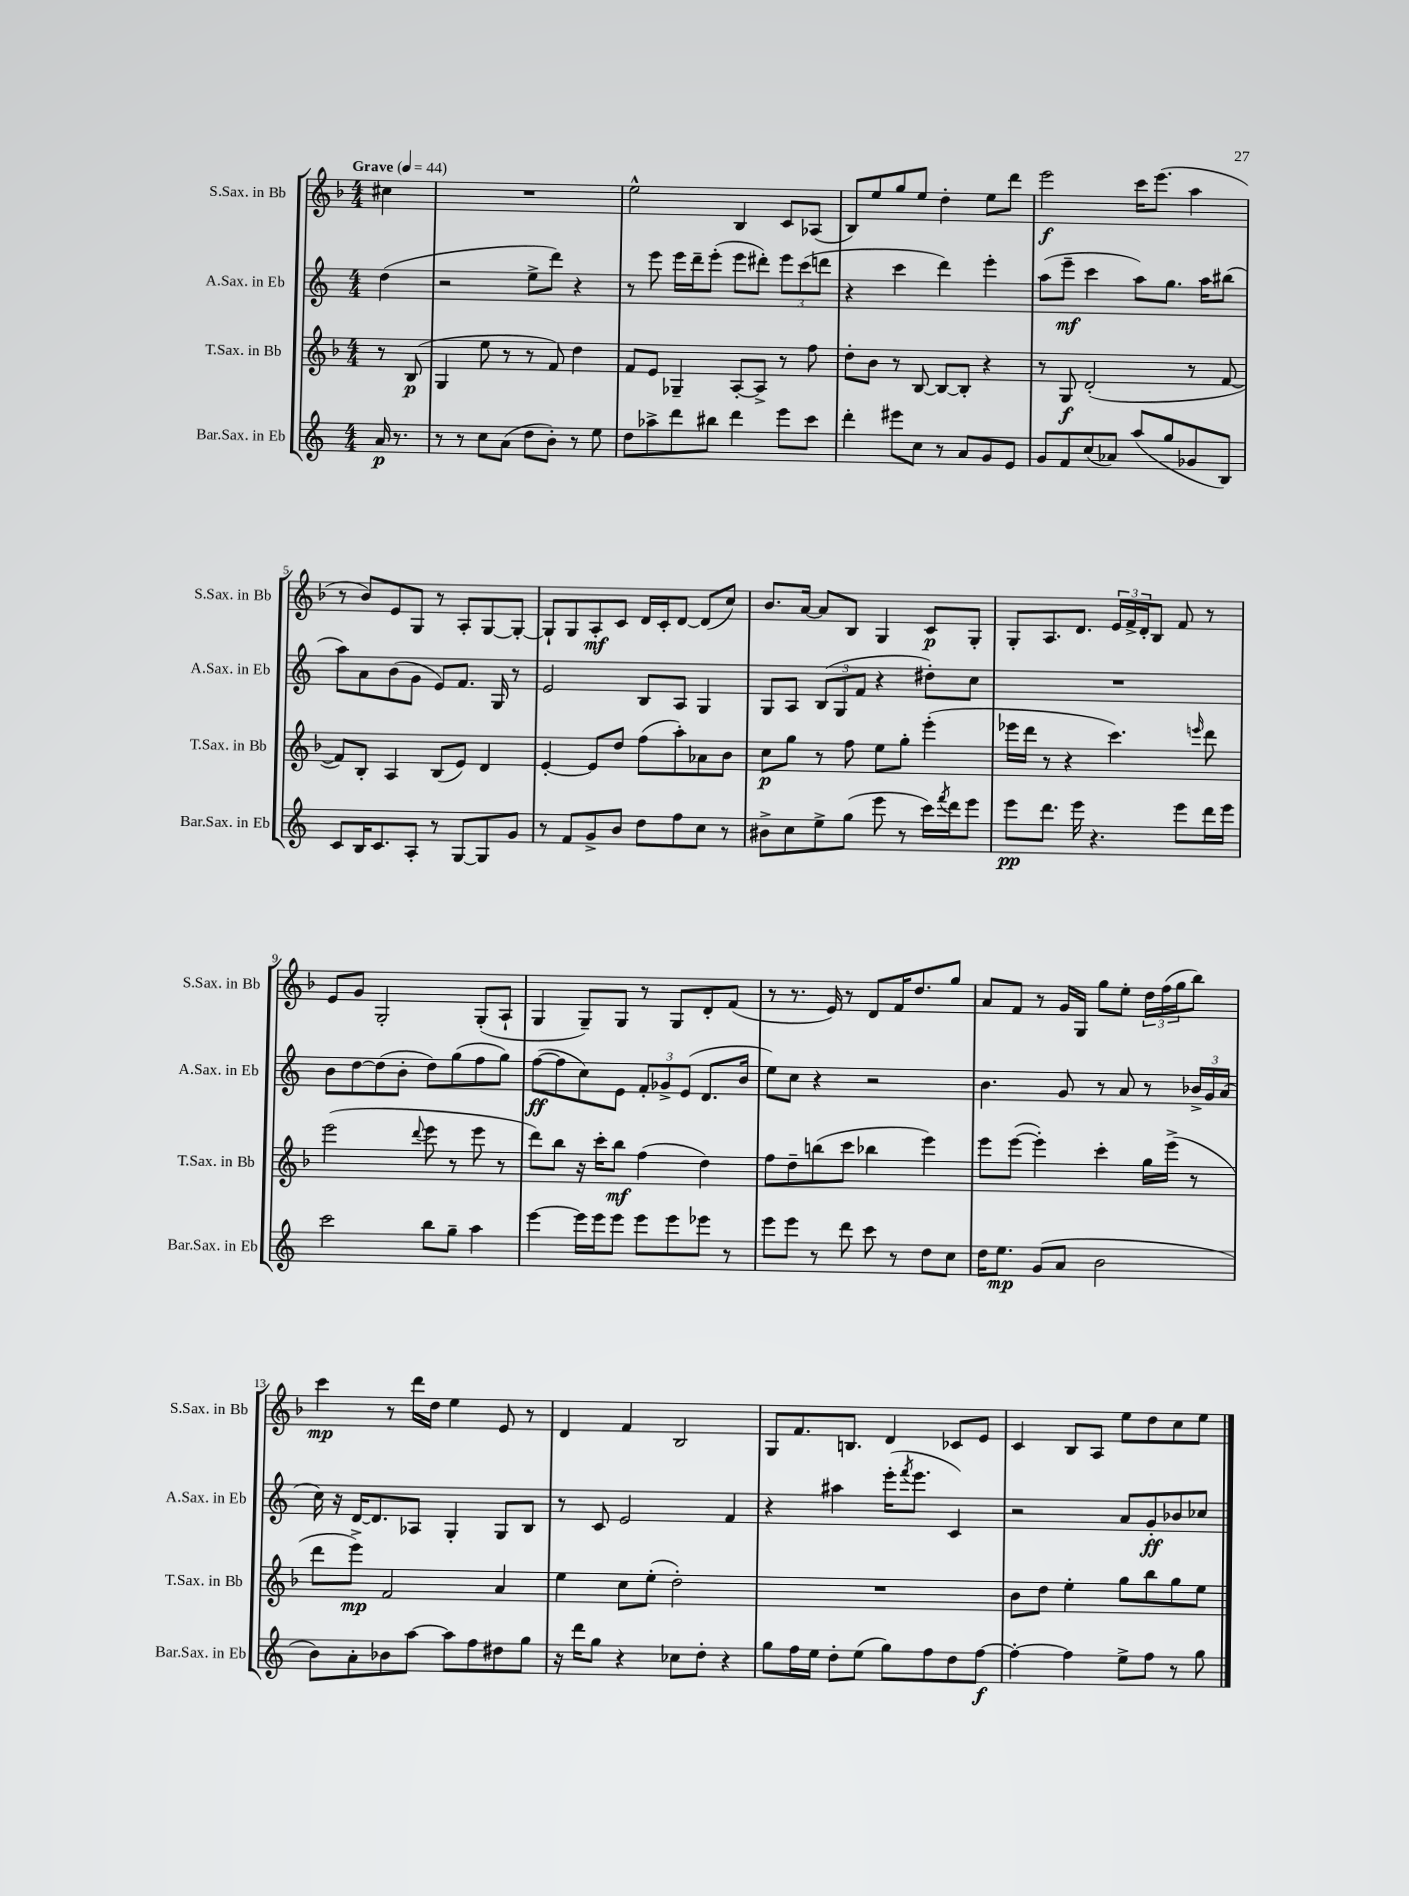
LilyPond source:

<<
\new StaffGroup <<
\new Staff = "s0" \with { instrumentName = "S.Sax. in Bb" shortInstrumentName = "S.Sax. in Bb" } {
    \clef treble \key f \major \numericTimeSignature \time 4/4 \partial 4 \tempo "Grave" 4 = 44
    cis''4 |
    R1 |
    e''2-^ bes4 c'8 aes8( |
    bes8) e''8 g''8 e''8 d''4-. e''8 d'''8 |
    e'''2\f c'''16 e'''8.( a''4 |
    r8 bes'8) e'8 g8 r8 a8-. g8~ g8~-. |
    g8-! g8 a8-.\mf c'8 d'16 c'16-. d'8~ d'8( c''8) |
    bes'8. a'16~ a'8 bes8 g4 c'8\p g8-. |
    g8-. a8. d'8. \tuplet 3/2 { e'16 f'16-> d'16-. } bes8 f'8 r8 |
    e'8 g'8 g2-. g8-.( a8-! |
    g4 g8--) g8 r8 g8 d'8-. f'8( |
    r8 r8. e'16) r8 d'8 f'16 d''8. g''8 |
    a'8 f'8 r8 g'16 g16 g''8 e''8-. \tuplet 3/2 { d''16 f''16( g''16 } bes''8) |
    c'''4\mp r8 d'''16 d''16 e''4 e'8 r8 |
    d'4 f'4 bes2 |
    g8 f'8. b8. d'4 ces'8 e'8 |
    c'4 bes8 a8 e''8 d''8 c''8 e''8 \bar "|." |
}
\new Staff = "s1" \with { instrumentName = "A.Sax. in Eb" shortInstrumentName = "A.Sax. in Eb" } {
    \clef treble \key c \major \numericTimeSignature \time 4/4 \partial 4
    d''4( |
    r2 e''8-> d'''8) r4 |
    r8 e'''8 e'''16 d'''16-- e'''8-.( e'''8 dis'''8-.) \tuplet 3/2 { e'''8 c'''8( d'''8 } |
    r4 c'''4 d'''4) e'''4-. |
    a''8( e'''8--\mf c'''4 a''8) g''8. a''16 bis''8( |
    a''8) a'8 b'8( g'8 e'8) f'8. g16 r8 |
    e'2 b8 a8 g4 |
    g8 a8 \tuplet 3/2 { b8( g8 f'8 } r4 dis''8-.) c''8 |
    R1 |
    b'8 d''8~ d''8( b'8-. d''8) g''8( f''8 g''8) |
    f''8~\ff( f''8 c''8) e'8 \tuplet 3/2 { f'8-. ges'8-> e'8( } d'8. b'16 |
    e''8) c''8 r4 r2 |
    b'4. g'8 r8 a'8 r8 \tuplet 3/2 { bes'16-> g'16 a'16( } |
    c''16) r16 d'16~ d'8. aes8 g4-. g8 b8 |
    r8 c'8 e'2 f'4 |
    r4 ais''4 e'''16-.( \acciaccatura { f'''8 } e'''8. c'4) |
    r2 a'8 g'8-.\ff bes'8 ces''8 \bar "|." |
}
\new Staff = "s2" \with { instrumentName = "T.Sax. in Bb" shortInstrumentName = "T.Sax. in Bb" } {
    \clef treble \key f \major \numericTimeSignature \time 4/4 \partial 4
    r8 bes8\p( |
    g4 e''8 r8 r8 f'8) d''4 |
    f'8 e'8 ges4-- a8~-. a8-> r8 f''8 |
    d''8-. bes'8 r8 bes8~ bes8~ bes8-. r4 |
    r8 g8\f d'2-.( r8 f'8~ |
    f'8) bes8-. a4 bes8( e'8) d'4 |
    e'4~-. e'8 d''8 f''8( a''8-.) aes'8 bes'8 |
    c''8\p g''8 r8 f''8 e''8 g''8-. e'''4-.( |
    ees'''16 d'''16 r8 r4 c'''4.) \grace { e'''16 } d'''8 |
    e'''2( \appoggiatura { d'''8 } e'''8 r8 e'''8 r8 |
    d'''8) bes''8 r16 c'''16-. bes''8\mf f''4( d''4) |
    f''8 d''8-- b''8( c'''8 bes''4 e'''4) |
    e'''8 e'''8~( e'''4-.) c'''4-. g''16 e'''16->( r8 |
    d'''8 e'''8->\mp) f'2 a'4 |
    e''4 c''8 e''8-.( d''2-.) |
    R1 |
    bes'8 d''8 e''4-. g''8 bes''8 g''8 e''8 \bar "|." |
}
\new Staff = "s3" \with { instrumentName = "Bar.Sax. in Eb" shortInstrumentName = "Bar.Sax. in Eb" } {
    \clef treble \key c \major \numericTimeSignature \time 4/4 \partial 4
    a'16\p r8. |
    r8 r8 c''8 a'8( d''8 b'8-.) r8 e''8 |
    d''8 aes''8-> d'''8 bis''8 d'''4 e'''8 c'''8 |
    d'''4-. eis'''8 c''8 r8 a'8 g'8 e'8 |
    g'8 f'8 c''8( aes'8) a''8( g''8 ges'8 b8) |
    c'8 b16 c'8. a8-. r8 g8~ g8 g'8 |
    r8 f'8 g'8-> b'8 d''8 f''8 c''8 r8 |
    bis'8-> c''8 e''8-> g''8( e'''8 r8 c'''16) \acciaccatura { f'''8 } d'''16 e'''8 |
    e'''8\pp d'''8. e'''16 r4. e'''8 d'''16 e'''16 |
    c'''2 b''8 g''8-- a''4 |
    e'''4~ e'''16 e'''16 e'''8 e'''8 e'''8 ees'''8 r8 |
    e'''8 e'''8 r8 d'''8 c'''8 r8 d''8 c''8 |
    d''16 e''8.\mp g'8( a'8 b'2 |
    b'8) a'8-. bes'8 a''8~ a''8 f''8 dis''8 g''8 |
    r16 d'''16 g''8 r4 ces''8 d''8-. r4 |
    g''8 f''16 e''16 d''8-. e''8( g''8) f''8 d''8 f''8~\f |
    f''4~-. f''4 e''8-> f''8 r8 g''8 \bar "|." |
}
>>
>>
